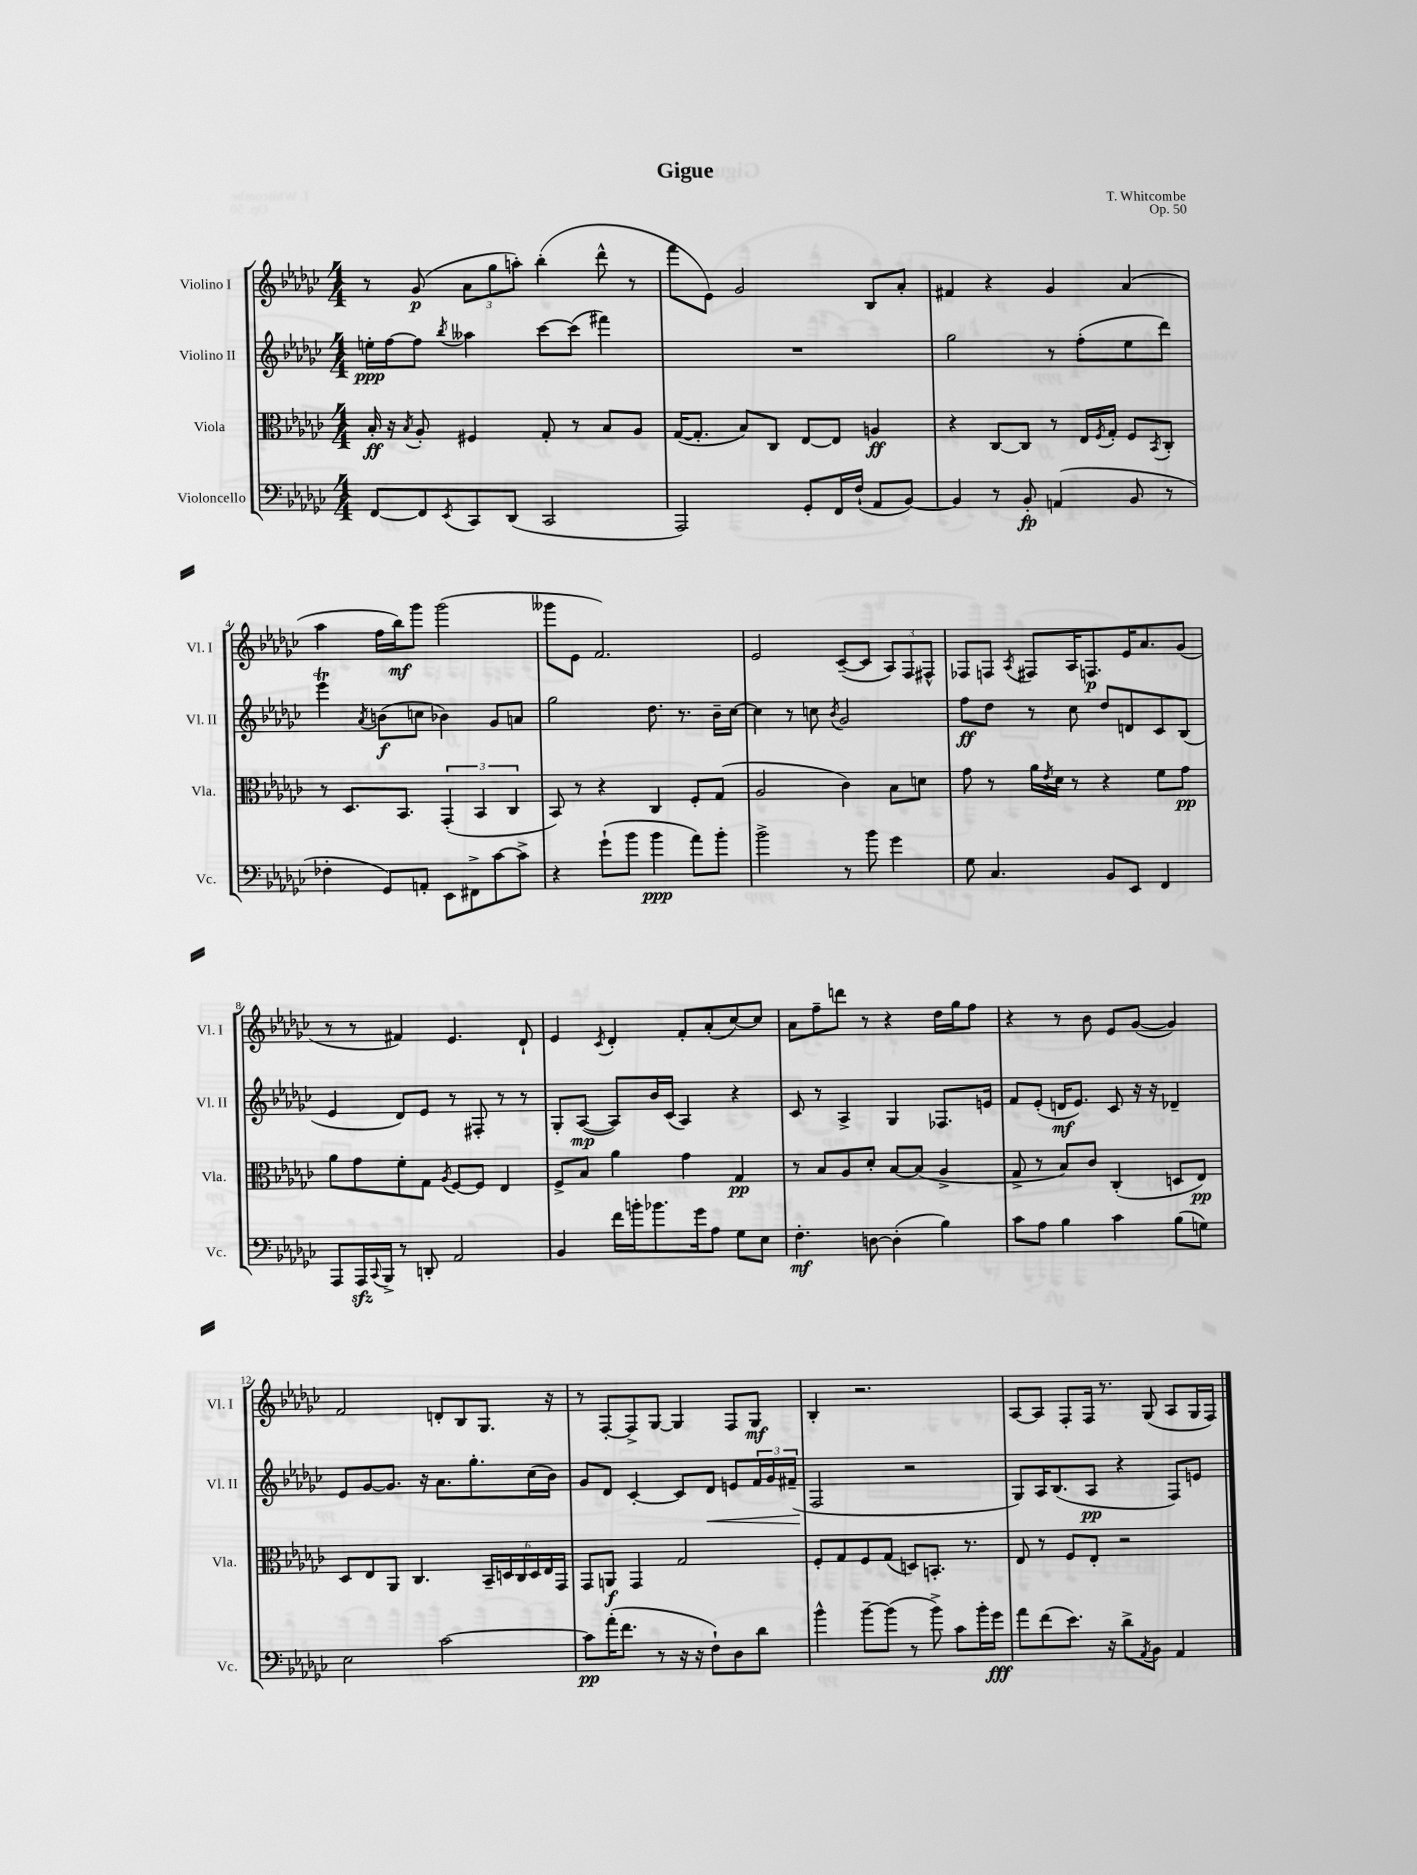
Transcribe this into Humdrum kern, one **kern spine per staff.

**kern	**kern	**kern	**kern
*staff4	*staff3	*staff2	*staff1
*clefF4	*clefC3	*clefG2	*clefG2
*k[b-e-a-d-g-c-]	*k[b-e-a-d-g-c-]	*k[b-e-a-d-g-c-]	*k[b-e-a-d-g-c-]
*M4/4	*M4/4	*M4/4	*M4/4
[8FF	16B-'	16ee'	8r
.	16r	[16ff	.
.	8qB-	.	.
8FF]	8A-'	8ff]	(8g-
8qEE-	.	8qbb-	.
8CC-	4F#	4aa--	12a-
.	.	.	12gg-
(8DD-	.	.	.
.	.	.	12aa')
2CC-	8G-'	[8ccc-	(4bb-'
.	8r	(8ccc-]	.
.	8B-	4fff#)	8ddd-^^
.	8A-	.	8r
=	=	=	=
2AAA-)	([16G-	1r	8fff
.	8.G-']	.	.
.	.	.	8e-)
.	8B-)	.	2g-
.	8C-	.	.
8GG-'	[8E-	.	.
16FF	8E-]	.	.
(16F`	.	.	.
8AA-	4A	.	8B-
[8BB-)	.	.	8a-'
=	=	=	=
4BB-]	4r	2gg-	4f#
8r	[8C-	.	4r
8BB-'	8C-]	.	.
(4AA	8r	8r	4g-
.	16E-	(8ff'	.
.	8qF	.	.
.	16G-'	.	.
8BB-	8F	8ee-	(4a-
.	8qBB-	.	.
8r	8C-'	8ddd-)	.
=	=	=	=
4F-'	8r	4eee-	4aa-
.	8.D-	.	.
.	.	8qa-	.
8GG-)	.	(8b	16ff
.	8.BB-	.	16bb-)
8AA'	.	8cc	8ggg-
8EE-	(6GG-'	4b-)	(2ggg-
8FF#^	.	.	.
.	6BB-	.	.
[8c-	.	8g-	.
.	6C-	.	.
8c-^]	.	8a	.
=	=	=	=
4r	8BB-)	2gg-	8ggg--
.	8r	.	8e-
(8g-`	4r	.	2.f)
8b-	.	.	.
4b-	4C-	8.dd-	.
.	.	8.r	.
8a-)	8F'	.	.
8b-'	(8G-	16b-~	.
.	.	[16cc-	.
=	=	=	=
2b-^	2A-	4cc-]	2e-
.	.	8r	.
.	.	8cc	.
.	.	8qb-	.
8r	4c-)	2g-	([8c-~
8b-	.	.	8c-]
4g-	8B-	.	12A-)
.	.	.	12F
.	8d	.	.
.	.	.	12F#^^
=	=	=	=
8G-	8g-	8ff	8F-
4.C-	8r	8dd-	8F
.	.	.	8qA-
.	16a-	8r	8F#
.	8qe-	.	.
.	16d-	.	.
.	8r	8cc-	16A-
.	.	.	8.F
8BB-	4r	8dd-	.
8EE-	.	8d	16e-
.	.	.	8.a-
4FF	8f	8c-	.
.	8g-	(8B-	(8g-
=	=	=	=
8AAA-	8a-	4e-	8r
16AAA-	8g-	.	8r
8qqCC-	.	.	.
16BBB-^	.	.	.
8r	8f'	8d-)	4f#)
8DD'	8G-	8e-	.
.	8qA-	.	.
2AA-	[8F	8r	4.e-
.	8F]	8F#'	.
.	4E-	8r	.
.	.	8r	8d-`
=	=	=	=
4BB-	8F^	8G-'	4e-
.	8B-	([8A-	.
.	.	.	8qc-
16f	4a-	8A-])	4d-'
16b'	.	.	.
8.b-	.	16b-	.
.	.	(16c-	.
.	4g-	4A-)	8f'
16g-	.	.	.
8A-	.	.	(8a-'
8G-	4G-	4r	[8cc-)
8E-	.	.	8cc-]
=	=	=	=
4.F'	8r	8c-	8a-
.	8B-	8r	8ff~
.	8A-	4A-^	8ddd
[8D	8d-'	.	8r
(4D']	[8B-	4G-	4r
.	(8B-]	.	.
4B-)	4A-^	8.F-	16dd-
.	.	.	16gg-
.	.	.	8ff
.	.	16e	.
=	=	=	=
8c-	8G-^	8f	4r
8A-	8r	(8e-'	.
4B-	8B-)	16d	8r
.	.	8.e-)	.
.	8c-	.	8b-
4c-	(4C-'	8c-	8e-
.	.	16r	([8g-
.	.	16r	.
(8B-	8D	4d-~	4g-])
8G)	8E-)	.	.
=	=	=	=
2E-	8D-	8e-	2f
.	8E-	[8g-	.
.	8AA-	8.g-]	.
.	4.C-	.	.
.	.	16r	.
[2c-	.	8.a-	8d'
.	.	.	8B-
.	.	8.gg-'	.
.	24BB-~	.	8.G-
.	24D	.	.
.	24C-	.	.
.	24D	(16cc-	.
.	24E-	.	.
.	.	16b-)	16r
.	24GG-	.	.
=	=	=	=
8c-]	8GG-	8g-	8r
(16a-'	8AA	8d-	[8F'
8.f	.	.	.
.	4GG-	[4c-'	8F^]
8r	.	.	[8G-
16r	2G-	8c-]	4G-]
16r	.	.	.
8F`)	.	8d-	.
8D-	.	8e	8F
8d-	.	24f	8G-
.	.	24g-	.
.	.	(24f#~	.
=	=	=	=
4b-^^	8F'	2F	4B-'
.	8G-	.	.
[8b-~	8F	.	2.r
(8b-]	(8G-	.	.
8r	8D)	2r	.
8b-^)	8.BB'	.	.
8c-	.	.	.
.	8.r	.	.
16b-'	.	.	.
16g-	.	.	.
=	=	=	=
8a-	8E-	8G-)	[8A-
(8f	8r	16A-	8A-]
.	.	(8.B-	.
8.e-)	8F	.	8F'
.	8E-'	8A-	16F
16r	.	.	8.r
8d-^	2r	4r	.
8qAA-	.	.	.
8BB-	.	.	(8G-
4AA-	.	8F)	8A-
.	.	8e	16G-
.	.	.	16F)
==	==	==	==
*-	*-	*-	*-
